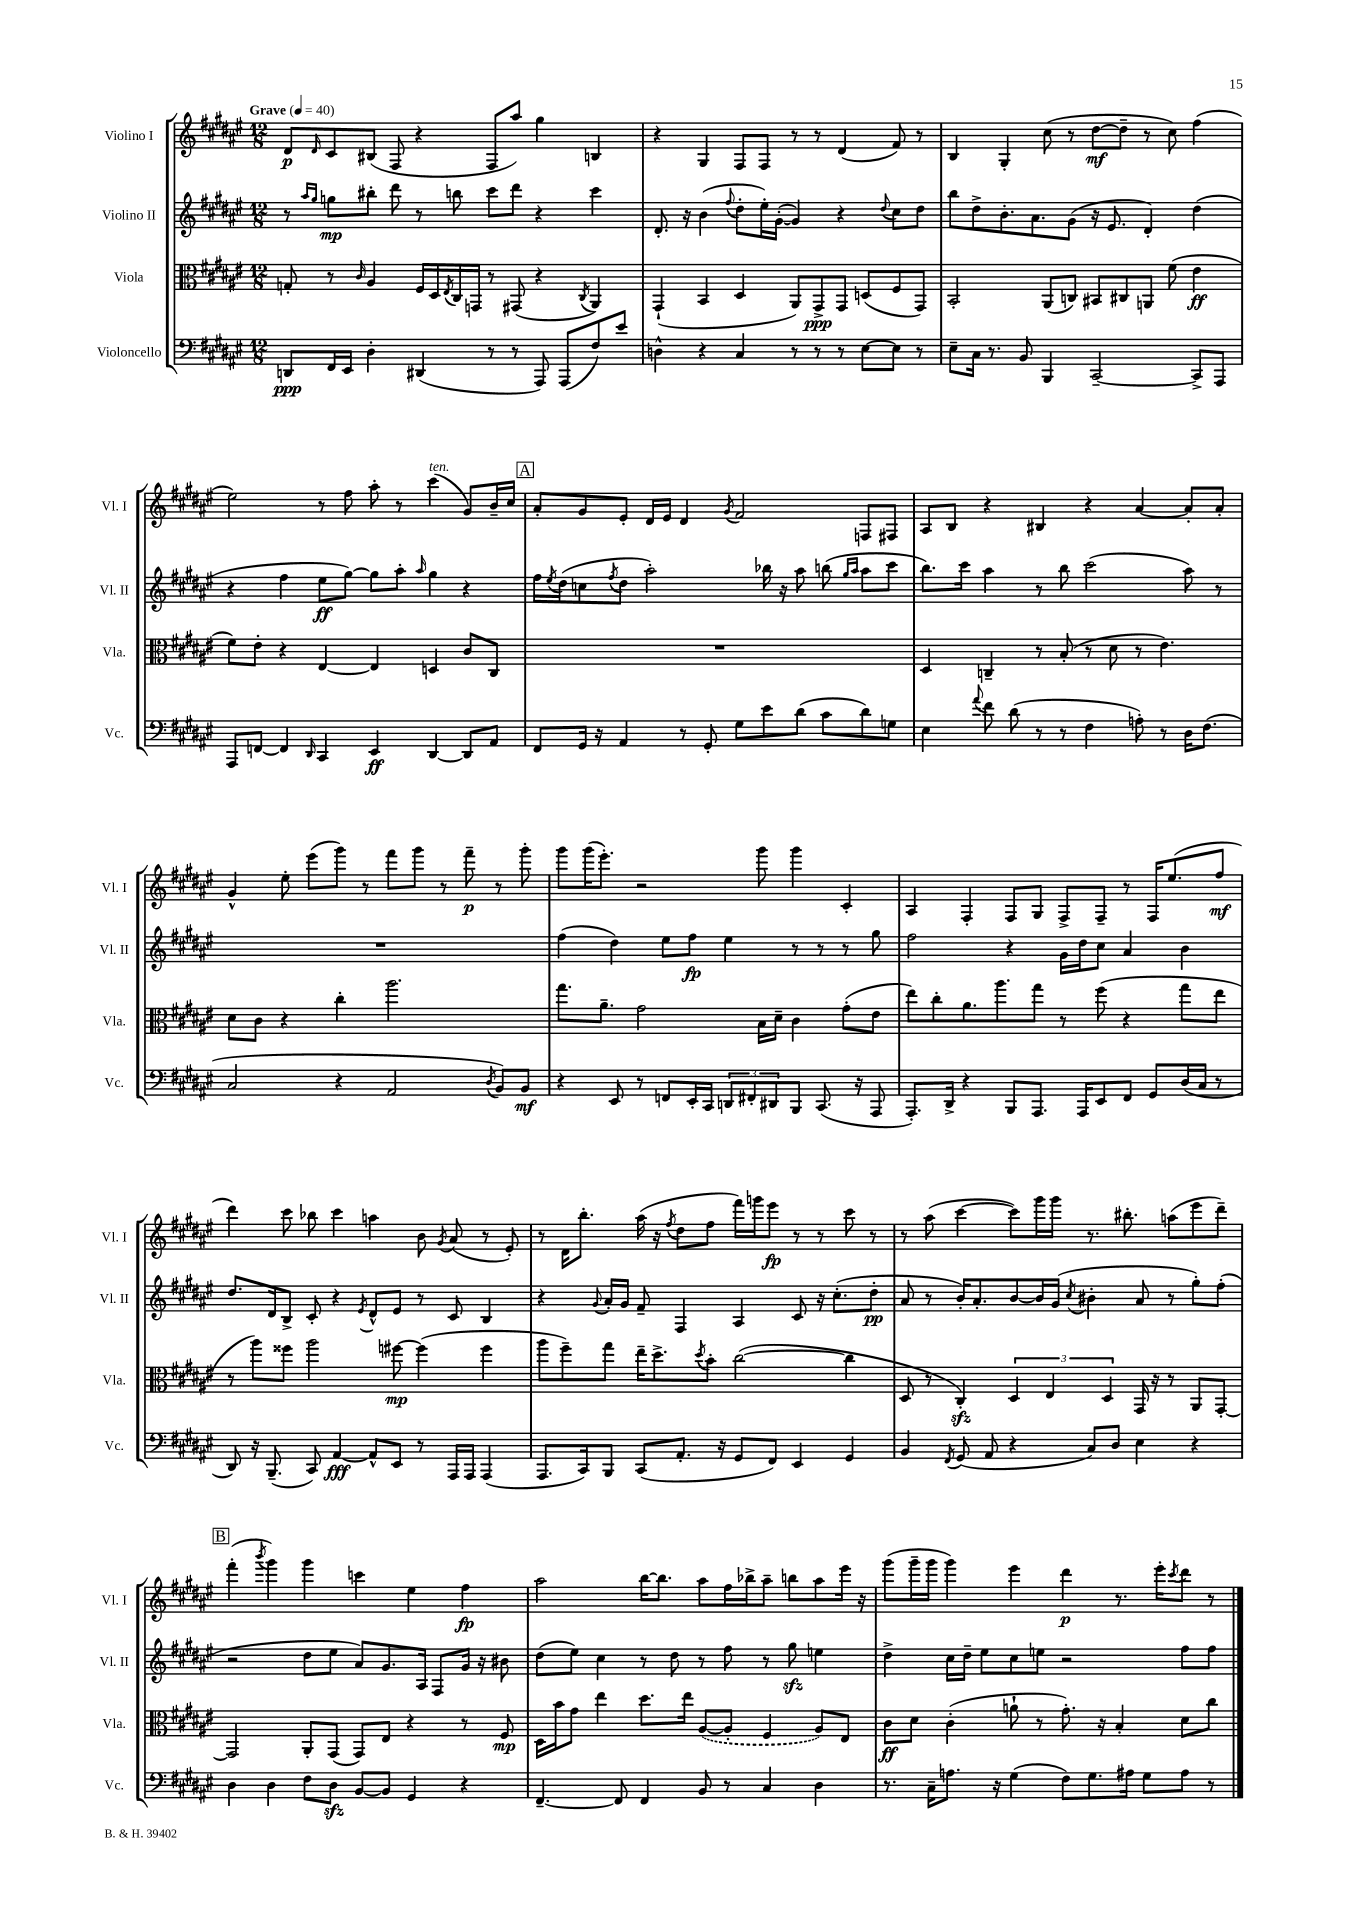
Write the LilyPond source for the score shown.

<<
\new StaffGroup <<
\new Staff = "s0" \with { instrumentName = "Violino I" shortInstrumentName = "Vl. I" } {
    \clef treble \key fis \major \numericTimeSignature \time 12/8 \tempo "Grave" 4 = 40
    dis'8\p \grace { dis'16 } cis'8 bis8( fis8 r4 fis8 ais''8) gis''4 b4 |
    r4 gis4 fis8 fis8 r8 r8 dis'4( fis'8) r8 |
    b4 gis4-. cis''8( r8 dis''8~\mf dis''8-- r8 cis''8) fis''4( |
    eis''2) r8 fis''8 ais''8-. r8 cis'''4^\markup { \italic "ten." }( gis'8) b'16-- cis''16 |
    \mark \markup { \box "A" } ais'8-. gis'8 eis'8-. dis'16 eis'16 dis'4 \acciaccatura { gis'8 } fis'2 f8 fis8 |
    ais8 b8 r4 bis4 r4 ais'4~ ais'8-. ais'8-. |
    gis'4-^ eis''8-. eis'''8( gis'''8) r8 fis'''8 gis'''8 r8 fis'''8--\p r8 gis'''8-. |
    gis'''8 gis'''16( eis'''8.-.) r2 gis'''8 gis'''4 cis'4-. |
    ais4 fis4-. fis8 gis8 fis8-> fis8-- r8 fis16 eis''8.( fis''8\mf |
    dis'''4) cis'''8 bes''8 cis'''4 a''4 b'8 \acciaccatura { gis'8 } ais'8( r8 eis'8-.) |
    r8 dis'16 b''8.-. ais''16( r16 \acciaccatura { fis''8 } dis''8 fis''8 fis'''16) g'''16 eis'''8\fp r8 r8 cis'''8 r8 |
    r8 ais''8( cis'''4~ cis'''8) gis'''16 gis'''16 r8. bis''8.-. a''8( eis'''8 dis'''8--) |
    \mark \markup { \box "B" } fis'''4-.( \acciaccatura { b'''8 } gis'''4) gis'''4 c'''4 eis''4 fis''4\fp |
    ais''2 b''16~ b''8. ais''8 fis''16 bes''16-> ais''8-- b''8 ais''8 eis'''16 r16 |
    gis'''8( gis'''16-- gis'''16 gis'''4) eis'''4 dis'''4\p r8. eis'''16-. \acciaccatura { cis'''8 } dis'''8 r8 \bar "|." |
}
\new Staff = "s1" \with { instrumentName = "Violino II" shortInstrumentName = "Vl. II" } {
    \clef treble \key fis \major \numericTimeSignature \time 12/8
    r8 \grace { ais''16 gis''16 } g''8\mp bis''8-. dis'''8 r8 b''8 cis'''8 dis'''8 r4 cis'''4 |
    dis'8.-. r16 b'4( \appoggiatura { fis''8 } dis''8-. eis''16-.) gis'16~-.( gis'4) r4 \appoggiatura { dis''8 } cis''8 dis''8 |
    b''8 dis''8-> b'8.-. ais'8. gis'8( r16 eis'8. dis'4-.) dis''4( |
    r4 fis''4 eis''8\ff gis''8~) gis''8 ais''8-. \grace { ais''16 } gis''4 r4 |
    \mark \markup { \box "A" } fis''16 \acciaccatura { eis''8 } dis''16( c''8 \acciaccatura { fis''8 } dis''8 ais''2-.) bes''16 r16 ais''8 b''8( \grace { gis''16 ais''16 } ais''8 cis'''8 |
    b''8.) cis'''16 ais''4 r8 b''8 cis'''2( ais''8) r8 |
    R1. |
    fis''4( dis''4) eis''8 fis''8\fp eis''4 r8 r8 r8 gis''8 |
    fis''2 r4 gis'16 dis''16 cis''8 ais'4 b'4 |
    dis''8. dis'16 b8-> cis'8-. r4 \acciaccatura { eis'8 } dis'8-^ eis'8 r8 cis'8 b4 |
    r4 \appoggiatura { gis'8 } ais'16-. gis'16 fis'8-- fis4 ais4 cis'8 r16 cis''8.-.( dis''8-.\pp |
    ais'8 r8 b'16-.) ais'8.-. b'8~ b'16 gis'16( \acciaccatura { cis''8 } bis'4-. ais'8 r8 gis''8-.) fis''8-.( |
    \mark \markup { \box "B" } r2 dis''8 eis''8 ais'8) gis'8. ais16 fis8 gis'16 r16 bis'8 |
    dis''8( eis''8) cis''4 r8 dis''8 r8 fis''8 r8 gis''8\sfz e''4 |
    dis''4-> cis''16 dis''16-- eis''8 cis''8 e''8 r2 fis''8 fis''8 \bar "|." |
}
\new Staff = "s2" \with { instrumentName = "Viola" shortInstrumentName = "Vla." } {
    \clef alto \key fis \major \numericTimeSignature \time 12/8
    g8-. r8 \grace { cis'16 } ais4 fis16 dis16 \acciaccatura { eis8 } cis16 g,16 r8 gis,8( r4 \acciaccatura { cis8 } ais,4) |
    gis,4-!( b,4 dis4 ais,8) gis,8->\ppp gis,8 d8( fis8 gis,8) |
    b,2-. ais,8( c8) bis,8 cis8 a,8 fis'8( eis'4\ff |
    fis'8) eis'8-. r4 eis4~ eis4 d4 cis'8 cis8 |
    \mark \markup { \box "A" } R1. |
    dis4 c4-- r8 b8-.( r8 dis'8 r8 eis'4.) |
    dis'8 cis'8 r4 cis''4-. ais''2. |
    gis''8. ais'8.-- gis'2 b16 dis'16-- cis'4 gis'8-.( eis'8 |
    eis''8) cis''8-. ais'8. ais''8. gis''8 r8 fis''8( r4 gis''8 eis''8 |
    r8 ais''8) fisis''8 ais''2 fis''8~\mp fis''4( fis''4 |
    ais''8 fis''8--) gis''8 eis''16-- dis''8.-> \acciaccatura { dis''8 } b'8-. cis''2~( cis''4 |
    dis8 r8 cis4-.\sfz) \tuplet 3/2 { dis4 eis4 dis4 } gis,16 r16 r8 ais,8 gis,8~-. |
    \mark \markup { \box "B" } gis,2 ais,8-. gis,8( gis,8) eis8 r4 r8 fis8\mp |
    dis16 b'16 gis'8 eis''4 dis''8. eis''16 \once \slurDashed ais8~( ais8-. fis4 ais8) eis8 |
    cis'8\ff dis'8 cis'4-.( a'8-! r8 gis'8.-.) r16 b4-. dis'8 cis''8 \bar "|." |
}
\new Staff = "s3" \with { instrumentName = "Violoncello" shortInstrumentName = "Vc." } {
    \clef bass \key fis \major \numericTimeSignature \time 12/8
    d,8\ppp fis,16 eis,16 dis4-. dis,4( r8 r8 ais,,8) ais,,8( fis8) eis'8 |
    d4-^ r4 cis4 r8 r8 r8 eis8~ eis8 r8 |
    eis8-- cis16 r8. b,8 b,,4 cis,2~-- cis,8-> ais,,8 |
    ais,,8 f,8~ f,4 \grace { dis,16 } cis,4 eis,4\ff dis,4~ dis,8 ais,8 |
    \mark \markup { \box "A" } fis,8 gis,16 r16 ais,4 r8 gis,8-. gis8 eis'8 dis'8( cis'8 dis'8) g8 |
    eis4 \appoggiatura { ais'8 } fis'8 dis'8( r8 r8 fis4 a8-.) r8 dis16 fis8.( |
    cis2 r4 ais,2 \acciaccatura { dis8 } b,8) b,8\mf |
    r4 eis,8 r8 f,8 eis,16-. cis,16 \tuplet 3/2 { d,8 fis,8-. dis,8 } b,,8 cis,8.( r16 ais,,8 |
    ais,,8.-.) dis,16-> r4 b,,8 ais,,8. ais,,16 eis,8 fis,8 gis,8 dis16( cis16 r8 |
    dis,8) r16 b,,8.--( cis,8) ais,4~\fff ais,8-^ eis,8 r8 ais,,16 ais,,16 ais,,4( |
    ais,,8. cis,16) b,,8 cis,8( ais,8.-. r16 gis,8 fis,8) eis,4 gis,4 |
    b,4 \acciaccatura { fis,8 } gis,8( ais,8 r4 cis8) dis8 eis4 r4 |
    \mark \markup { \box "B" } dis4 dis4 fis8 dis8\sfz b,8~ b,8 gis,4 r4 |
    fis,4.~-- fis,8 fis,4 b,8 r8 cis4 dis4 |
    r8. cis16-- a8. r16 gis4( fis8) gis8. ais16 gis8 ais8 r8 \bar "|." |
}
>>
>>
\layout { \context { \Score \remove "Bar_number_engraver" } }
